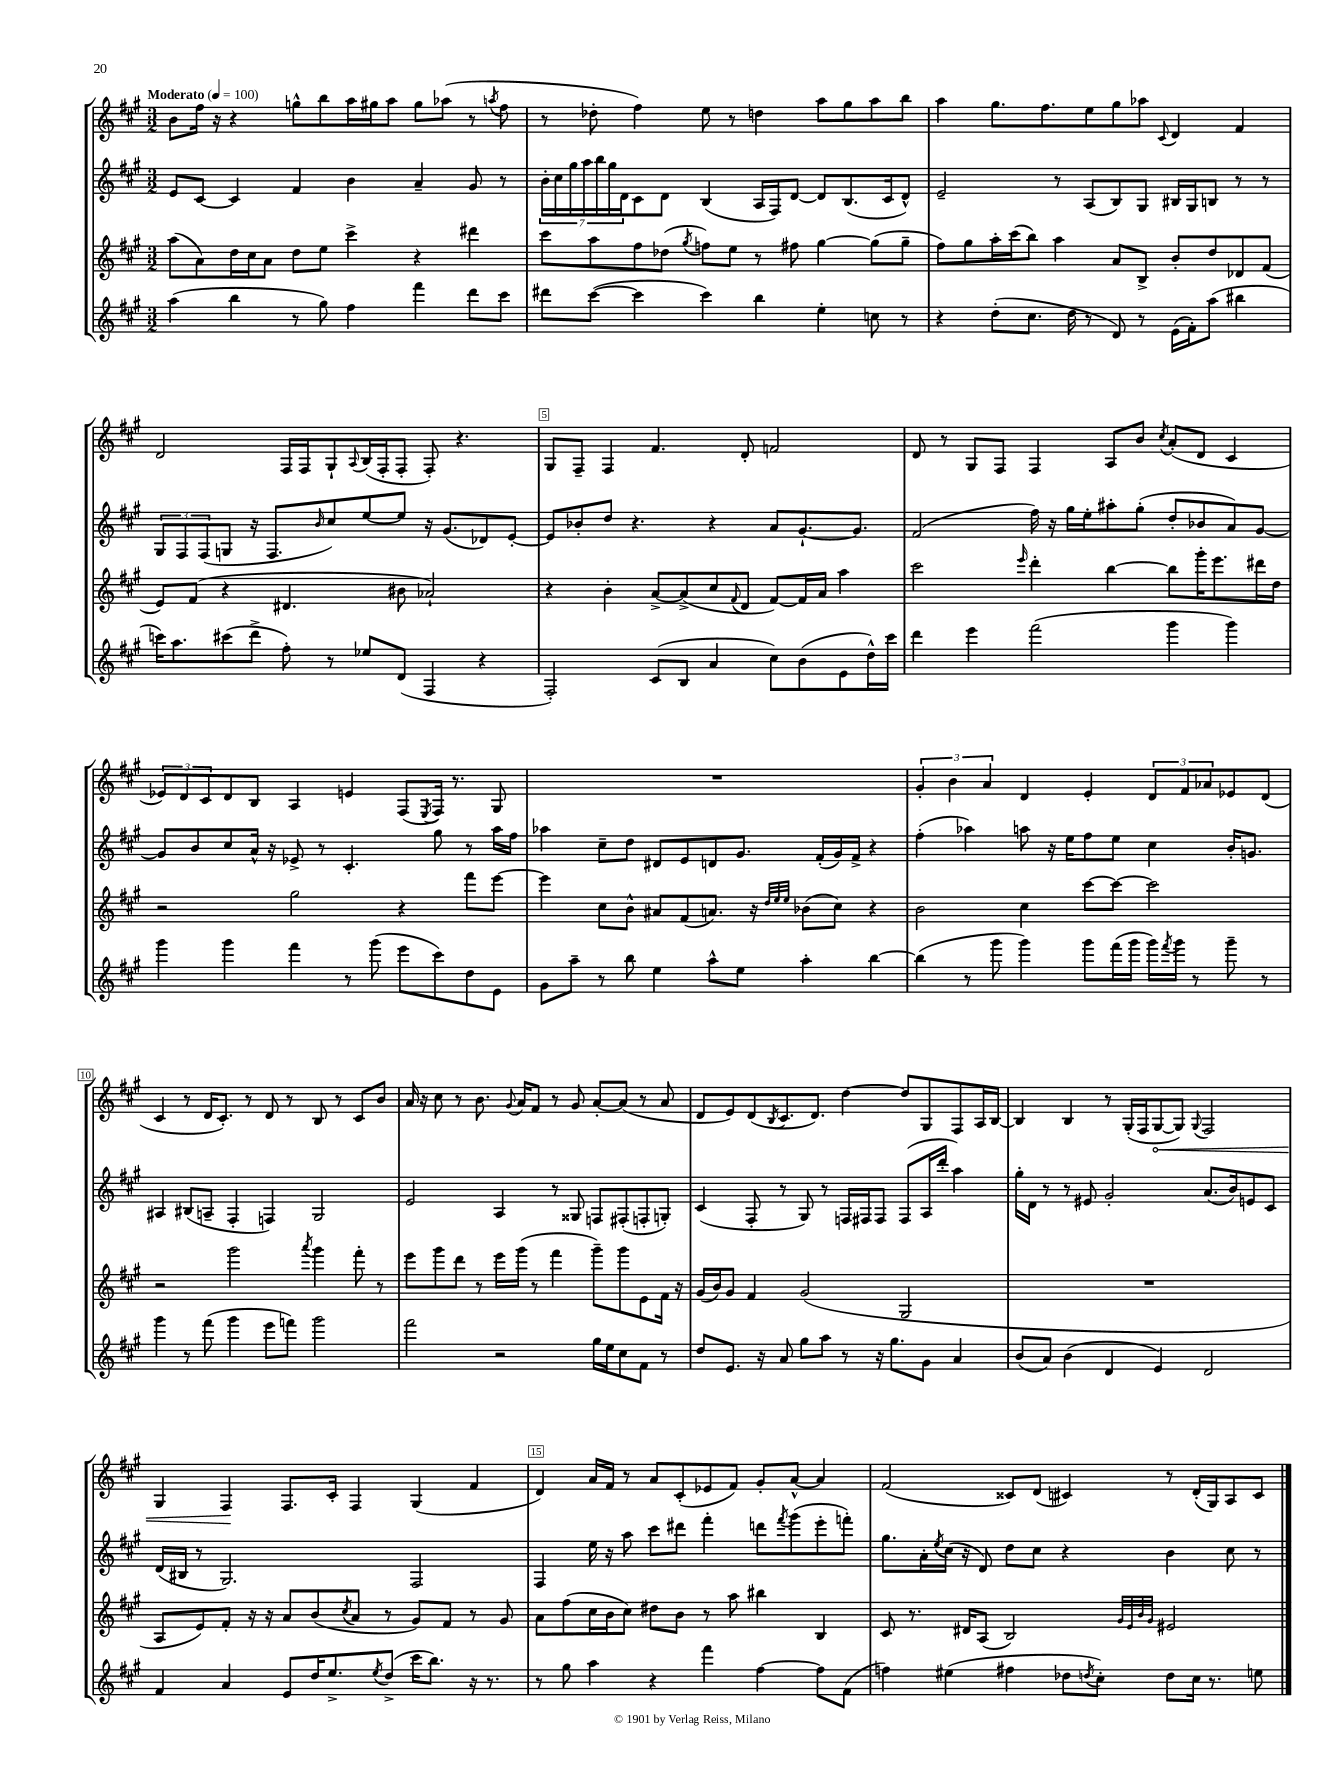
<<
\new StaffGroup <<
\new Staff = "s0" {
    \clef treble \key a \major \numericTimeSignature \time 3/2 \tempo "Moderato" 4 = 100
    b'8 fis''16 r16 r4 g''8-^ b''8 a''16 gis''16 a''8 gis''8 aes''8( r8 \acciaccatura { a''8 } fis''8 |
    r8 des''8-. fis''4) e''8 r8 d''4 a''8 gis''8 a''8 b''8 |
    a''4 gis''8. fis''8. e''8 gis''8 aes''8 \appoggiatura { cis'8 } d'4 fis'4 |
    d'2 fis16 fis16 gis8-! \appoggiatura { a8 } b16( fis16-. fis8-. fis8-.) r4. |
    gis8 fis8-- fis4 fis'4. d'8-. f'2 |
    d'8 r8 gis8 fis8 fis4 a8 b'8 \acciaccatura { cis''8 } a'8-.( d'8 cis'4 |
    \tuplet 3/2 { ees'8) d'8 cis'8 } d'8 b8 a4 e'4 fis8( \acciaccatura { e8 } fis16) r8. gis8 |
    R1. |
    \tuplet 3/2 { gis'4-. b'4 a'4 } d'4 e'4-. \tuplet 3/2 { d'8 fis'8 aes'8 } ees'8 d'8( |
    cis'4 r8 d'16 cis'8.-.) r8 d'8 r8 b8 r8 cis'8 b'8 |
    a'16 r16 cis''8 r8 b'8. \appoggiatura { gis'8 } a'16 fis'8 r8 gis'8 a'8~-. a'8( r8 a'8 |
    d'8 e'8) d'8( \acciaccatura { b8 } cis'8. d'8.) d''4~ d''8 gis8 fis8 a16 b16~ |
    b4 b4 r8 gis16-.( fis16 \once \override Hairpin.circled-tip = ##t gis8~\< gis8) \appoggiatura { gis8 } fis2 |
    gis4 fis4\! fis8. cis'16-. fis4 gis4( fis'4 |
    d'4) a'16 fis'16 r8 a'8 cis'8-.( ees'8 fis'8) gis'8-. a'8~-^ a'4 |
    fis'2( cisis'8) d'8( cis'4) r8 d'16-.( gis16) a8 cis'8 \bar "|." |
}
\new Staff = "s1" {
    \clef treble \key a \major \numericTimeSignature \time 3/2
    e'8 cis'8~ cis'4 fis'4 b'4 a'4-- gis'8 r8 |
    \tuplet 7/4 { b'16-. cis''16 gis''16 a''16 b''16 gis''16 d'16 } cis'8 d'8 b4( a16 fis16) d'8~ d'8 b8.( cis'16 d'8-^) |
    e'2-- r8 a8( b8) gis8 bis16 gis16 b8 r8 r8 |
    \tuplet 3/2 { gis8 fis8 fis8( } g8 r16 fis8. \grace { b'16 } cis''8) e''8~ e''8 r16 gis'8.( des'8) e'8~-. |
    e'8 bes'8-. d''8 r4. r4 a'8 gis'8.~-! gis'8. |
    fis'2( fis''16) r16 gis''16 e''16-. ais''8-. gis''8-.( d''8-. bes'8 a'8) gis'8~ |
    gis'8 b'8 cis''8 a'16-^ r16 ees'8-> r8 cis'4.-. gis''8 r8 a''16 fis''16 |
    aes''4 cis''8-- d''8 dis'8 e'8 d'8 gis'8. fis'16-.( gis'16) fis'16-> r4 |
    fis''4-.( aes''4) a''8 r16 e''16 fis''8 e''8 cis''4 b'16-. g'8. |
    ais4 bis8( a8-- fis4-. f4) gis2 |
    e'2 a4 r8 gisis8 f8 fis8-.( f8-. g8-.) |
    cis'4( fis8-. r8 gis8) r8 f16 fis16 fis8 fis8( a16 d'''16-. a''4) |
    gis''16-. d'16 r8 r8 eis'8 gis'2-. a'8.( b'16) e'8 cis'8 |
    d'16( bis16 r8 gis2.) fis2 |
    fis4 e''16 r16 a''8 cis'''8 dis'''8 fis'''4-. d'''8 \acciaccatura { fis'''8 } gis'''8( e'''8-. f'''8-.) |
    gis''8. a'16-. \acciaccatura { e''8 } cis''16( r16 d'8) d''8 cis''8 r4 b'4 cis''8 r8 \bar "|." |
}
\new Staff = "s2" {
    \clef treble \key a \major \numericTimeSignature \time 3/2
    a''8( a'8) d''16 cis''16 a'8 d''8 e''8 cis'''4-> r4 dis'''4 |
    cis'''8 a''8 fis''8 des''8( \acciaccatura { gis''8 } f''8) e''8 r8 fis''8 gis''4~ gis''8( gis''8-- |
    fis''8) gis''8 a''16-. cis'''16( b''8) a''4 a'8 b8-> b'8-. d''8 des'8 fis'8( |
    e'8) fis'8( r4 dis'4. bis'8 aes'2-!) |
    r4 b'4-. a'8~-> a'8->( cis''8 \appoggiatura { fis'8 } d'8 fis'8~) fis'16 a'16 a''4 |
    cis'''2 \grace { e'''16 } d'''4-. b''4~ b''8 gis'''16-. e'''8. dis'''16 d''16 |
    r2 gis''2 r4 fis'''8 e'''8~ |
    e'''4 cis''8 b'8-^ ais'8 fis'8( a'8.) r16 \grace { d''32 e''32 e''32 } bes'8( cis''8) r4 |
    b'2 cis''4 cis'''8~ cis'''8~ cis'''2 |
    r2 gis'''2 \acciaccatura { a'''8 } gis'''4 fis'''8-. r8 |
    e'''8 gis'''8 d'''8 r8 e'''16 gis'''16( r8 fis'''4 gis'''8--) gis'''8 e'8 fis'16 r16 |
    gis'16( b'16) gis'8 fis'4 gis'2( gis2 |
    R1. |
    a8 e'8) fis'8-. r16 r16 a'8 b'8( \acciaccatura { cis''8 } a'8 r8 gis'8) fis'8 r8 gis'8 |
    a'8 fis''8( cis''16 b'16 cis''8) dis''8 b'8 r8 a''8 bis''4 b4 |
    cis'8 r8. dis'16 a8( b2) \grace { gis'32 e'32 b'32 gis'32 } eis'2 \bar "|." |
}
\new Staff = "s3" {
    \clef treble \key a \major \numericTimeSignature \time 3/2
    a''4( b''4 r8 gis''8) fis''4 fis'''4 d'''8 cis'''8 |
    dis'''8 cis'''8~( cis'''4 cis'''4) b''4 e''4-. c''8 r8 |
    r4 d''8-.( cis''8. d''16 r8 d'8) r8 e'16( fis'16-.) a''8( bis''4 |
    c'''16) a''8. cis'''8( d'''8-> fis''8-.) r8 ees''8 d'8( fis4 r4 |
    fis2-.) cis'8( b8 a'4 cis''8) b'8( e'8 d''16-^) cis'''16 |
    d'''4 e'''4 fis'''2( gis'''4 gis'''4) |
    gis'''4 gis'''4 fis'''4 r8 gis'''8( e'''8 cis'''8) d''8 e'8 |
    gis'8 a''8-- r8 b''8 e''4 a''8-^ e''8 a''4-. b''4~ |
    b''4( r8 gis'''8 gis'''4) gis'''8 fis'''16( gis'''16 gis'''16) \acciaccatura { fis'''8 } gis'''16 r8 gis'''8-- r8 |
    gis'''4 r8 fis'''8( gis'''4 e'''8 f'''8) gis'''2 |
    fis'''2 r2 gis''16 e''16 cis''8 fis'8 r8 |
    d''8 e'8. r16 a'8 gis''8 a''8 r8 r16 gis''8. gis'8 a'4 |
    b'8( a'8) b'4( d'4 e'4) d'2 |
    fis'4 a'4 e'8 d''16 e''8.-> \acciaccatura { e''8 } d''8->( cis'''16 b''8.) r16 r8. |
    r8 gis''8 a''4 r4 fis'''4 fis''4~ fis''8 fis'8( |
    f''4) eis''4( fis''4 des''8 \acciaccatura { d''8 } cis''8-.) d''8 cis''16 r8. e''8 \bar "|." |
}
>>
>>
\layout { \context { \Score \override BarNumber.break-visibility = ##(#f #t #t) barNumberVisibility = #(every-nth-bar-number-visible 5) \override BarNumber.stencil = #(make-stencil-boxer 0.1 0.3 ly:text-interface::print) } }
